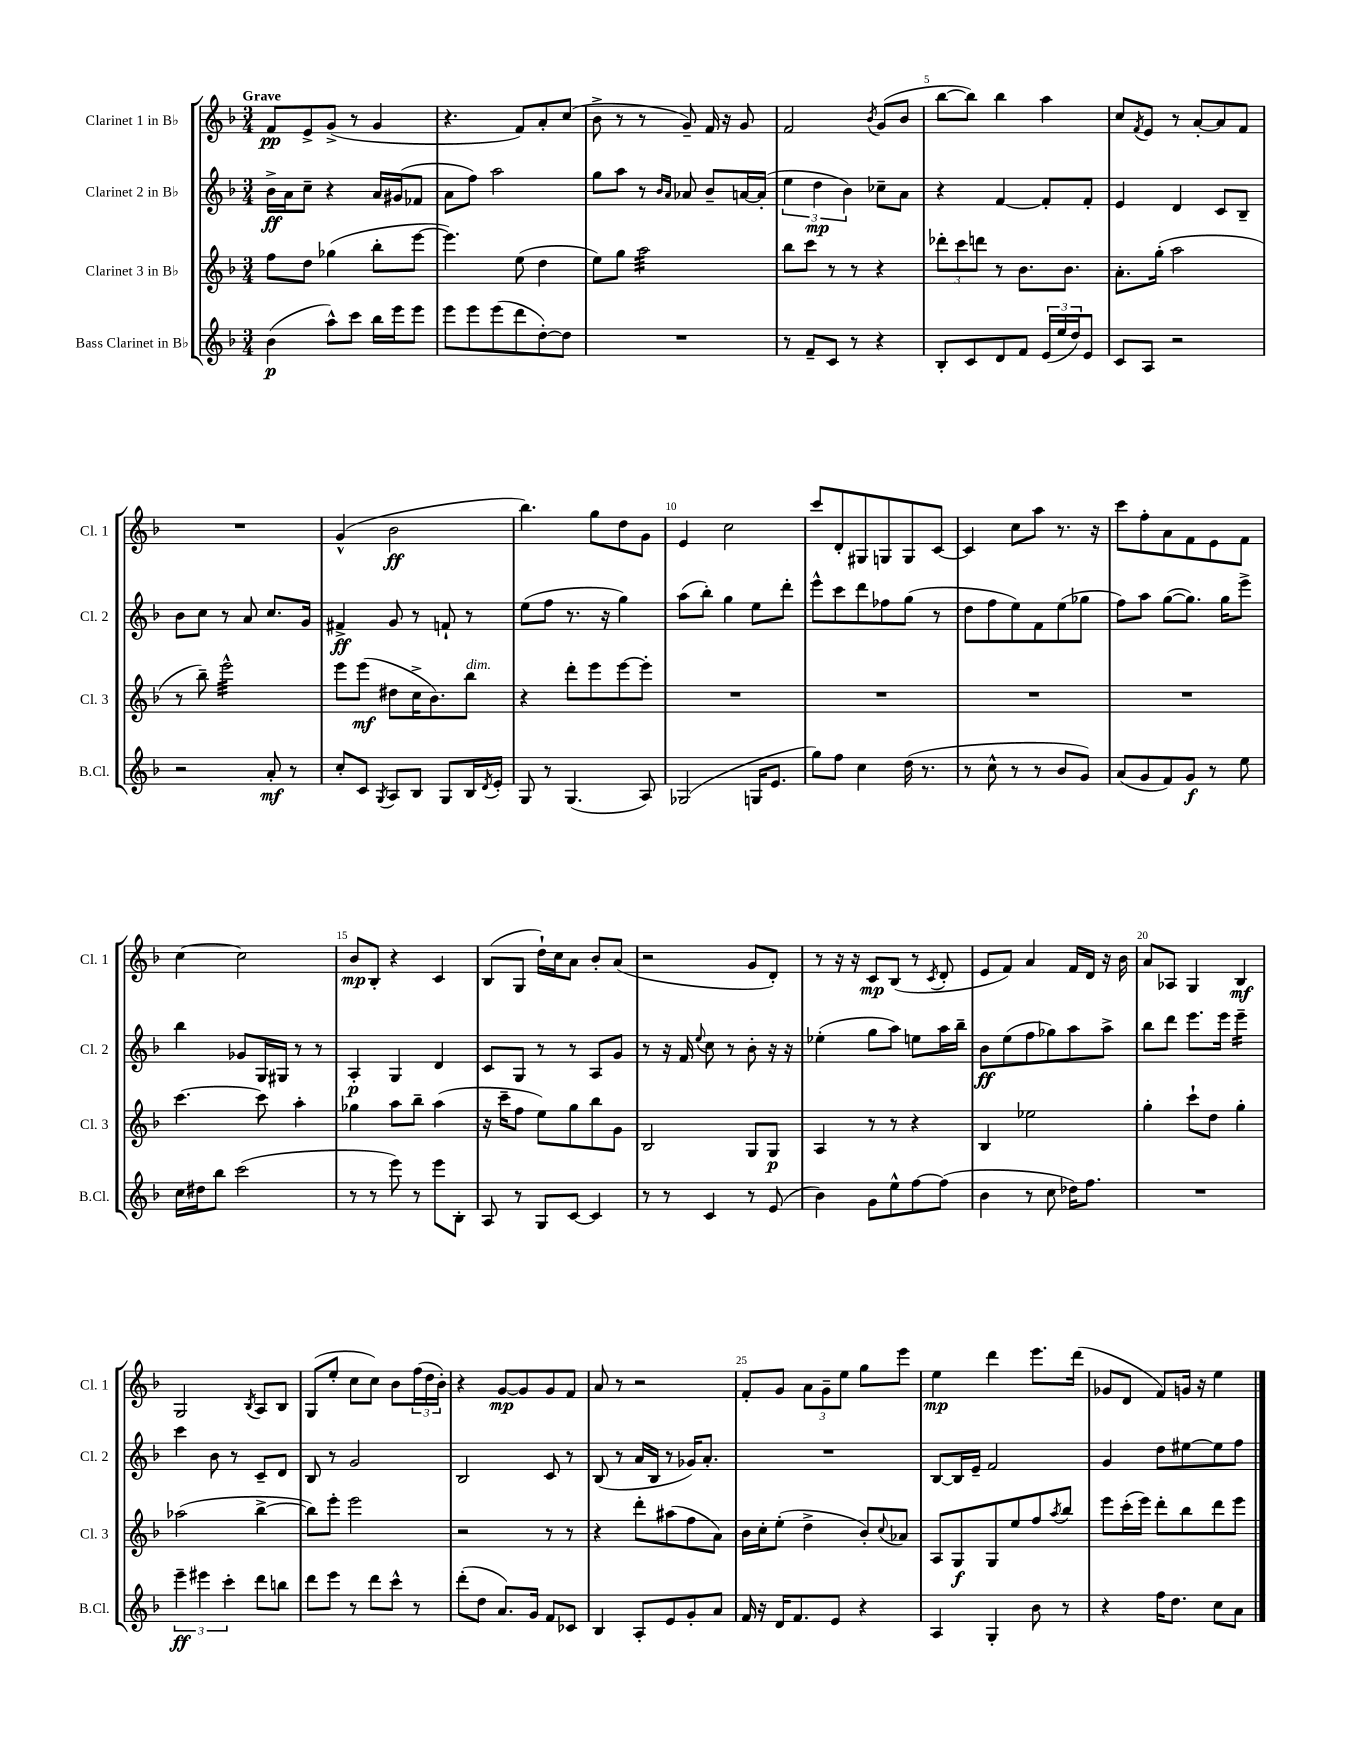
<<
\new StaffGroup <<
\new Staff = "s0" \with { instrumentName = "Clarinet 1 in Bb" shortInstrumentName = "Cl. 1" } {
    \clef treble \key f \major \numericTimeSignature \time 3/4 \tempo "Grave"
    f'8\pp e'8-> g'8->( r8 g'4 |
    r4. f'8) a'8-. c''8( |
    bes'8-> r8 r8 g'8--) f'16 r16 g'8 |
    f'2 \acciaccatura { bes'8 } g'8( bes'8 |
    bes''8~ bes''8) bes''4 a''4 |
    c''8 \acciaccatura { f'8 } e'8 r8 a'8~-. a'8 f'8 |
    R2. |
    g'4-^( bes'2\ff |
    bes''4.) g''8 d''8 g'8 |
    e'4 c''2 |
    c'''8 d'8-. gis8 g8 g8 c'8~ |
    c'4 c''8 a''8 r8. r16 |
    c'''8 f''8-. a'8 f'8 e'8 f'8 |
    c''4~ c''2 |
    bes'8\mp bes8-. r4 c'4 |
    bes8( g8 d''16-!) c''16 a'8 bes'8-. a'8( |
    r2 g'8 d'8-.) |
    r8 r16 r16 c'8\mp bes8( r8 \acciaccatura { c'8 } d'8-. |
    e'8 f'8) a'4 f'16 d'16 r16 bes'16 |
    a'8 aes8 g4 bes4\mf |
    g2 \acciaccatura { bes8 } a8 bes8 |
    g8( e''8-. c''8 c''8) bes'8 \tuplet 3/2 { f''16( d''16 bes'16-.) } |
    r4 g'8~\mp g'8 g'8 f'8 |
    a'8 r8 r2 |
    f'8-. g'8 \tuplet 3/2 { a'8 g'8-- e''8 } g''8 e'''8 |
    e''4\mp d'''4 e'''8. d'''16( |
    ges'8 d'8 f'8) g'16 r16 e''4 \bar "|." |
}
\new Staff = "s1" \with { instrumentName = "Clarinet 2 in Bb" shortInstrumentName = "Cl. 2" } {
    \clef treble \key f \major \numericTimeSignature \time 3/4
    bes'16->\ff a'16 c''8-- r4 a'16 gis'16( fes'8 |
    a'8 f''8) a''2 |
    g''8 a''8 r8 \grace { bes'16 a'16 } aes'8 bes'8-- a'16~ a'16-.( |
    \tuplet 3/2 { e''4 d''4\mp bes'4) } ces''8-- a'8 |
    r4 f'4~ f'8-. f'8-. |
    e'4 d'4 c'8 bes8-- |
    bes'8 c''8 r8 a'8 c''8. g'16 |
    fis'4->\ff g'8 r8 f'8-! r8 |
    e''8( f''8 r8. r16 g''4) |
    a''8( bes''8-.) g''4 e''8 d'''8-. |
    e'''8-^ c'''8 d'''8 fes''8 g''8( r8 |
    d''8 f''8 e''8) f'8 e''8( ges''8 |
    f''8) a''8 g''8~( g''8.) g''16 e'''8-> |
    bes''4 ges'8 g16 gis16 r8 r8 |
    a4-.\p g4 d'4 |
    c'8 g8 r8 r8 a8 g'8 |
    r8 r16 f'16 \appoggiatura { e''8 } c''8 r8 bes'8-. r16 r16 |
    ees''4-.( g''8 a''8) e''8 a''16 bes''16-- |
    bes'8\ff e''8( f''8 ges''8) a''8 a''8-> |
    bes''8 d'''8 e'''8. e'''16 e'''4:16-- |
    c'''4 bes'8 r8 c'8-- d'8 |
    bes8 r8 g'2 |
    bes2 c'8 r8 |
    bes8( r8 a'16 bes16 r8 ges'16) a'8.-. |
    R2. |
    bes8~ bes16 e'16-- f'2 |
    g'4 d''8 eis''8~ eis''8 f''8 \bar "|." |
}
\new Staff = "s2" \with { instrumentName = "Clarinet 3 in Bb" shortInstrumentName = "Cl. 3" } {
    \clef treble \key f \major \numericTimeSignature \time 3/4
    f''8 d''8 ges''4( bes''8-. e'''8~ |
    e'''4.) e''8( d''4 |
    e''8) g''8 a''2:32 |
    bes''8 c'''8 r8 r8 r4 |
    \tuplet 3/2 { des'''8-. c'''8 d'''8 } r8 bes'8. bes'8. |
    a'8.-. g''16-.( a''2 |
    r8 bes''8--) e'''2:32-^ |
    e'''8 e'''8\mf( dis''8 c''16-> bes'8.) bes''8^\markup { \italic "dim." } |
    r4 d'''8-. e'''8 e'''8~ e'''8-. |
    R2. |
    R2. |
    R2. |
    R2. |
    c'''4.~ c'''8 a''4-. |
    ges''4 a''8 bes''8-- a''4( |
    r16 c'''16-- f''8 e''8) g''8 bes''8 g'8 |
    bes2 g8 g8\p |
    a4 r8 r8 r4 |
    bes4 ees''2 |
    g''4-. c'''8-! d''8 g''4-. |
    aes''2( bes''4~-> |
    bes''8) e'''8-. e'''2 |
    r2 r8 r8 |
    r4 d'''8-. ais''8( f''8 a'8) |
    bes'16 c''16-. e''8-.( d''4-> bes'8-.) \appoggiatura { c''8 } aes'8 |
    a8 g8\f g8 e''8 f''8 \acciaccatura { a''8 } bes''8 |
    e'''8 c'''16-.( e'''16) d'''8-. bes''8 d'''8 e'''8 \bar "|." |
}
\new Staff = "s3" \with { instrumentName = "Bass Clarinet in Bb" shortInstrumentName = "B.Cl." } {
    \clef treble \key f \major \numericTimeSignature \time 3/4
    bes'4\p( a''8-^) c'''8 bes''16 e'''16 e'''8 |
    e'''8 e'''8 e'''8( d'''8 d''8~-.) d''8 |
    R2. |
    r8 f'8-- c'8 r8 r4 |
    bes8-. c'8 d'8 f'8 \tuplet 3/2 { e'16( e''16 d''16) } e'8 |
    c'8 a8 r2 |
    r2 a'8-.\mf r8 |
    c''8-. c'8 \acciaccatura { g8 } a8 bes8 g8 bes16 \acciaccatura { d'8 } e'16-. |
    g8 r8 g4.( a8) |
    ges2( g16 e'8. |
    g''8) f''8 c''4 d''16( r8. |
    r8 c''8-^ r8 r8 bes'8 g'8) |
    a'8( g'8 f'8) g'8\f r8 e''8 |
    c''16 dis''16 bes''8 c'''2( |
    r8 r8 e'''8) r8 e'''8 bes8-. |
    a8 r8 g8 c'8~ c'4 |
    r8 r8 c'4 r8 e'8( |
    bes'4) g'8 e''8-^ f''8~ f''8( |
    bes'4 r8 c''8 des''16) f''8. |
    R2. |
    \tuplet 3/2 { e'''4--\ff eis'''4 c'''4-. } d'''8 b''8 |
    d'''8 e'''8 r8 d'''8 c'''8-^ r8 |
    d'''8-.( d''8 a'8.) g'16 f'8 ces'8 |
    bes4 a8-. e'8 g'8-. a'8 |
    f'16 r16 d'16 f'8. e'8 r4 |
    a4 g4-. bes'8 r8 |
    r4 f''16 d''8. c''8 a'8 \bar "|." |
}
>>
>>
\layout { \context { \Score \override BarNumber.break-visibility = ##(#f #t #t) barNumberVisibility = #(every-nth-bar-number-visible 5) } }
